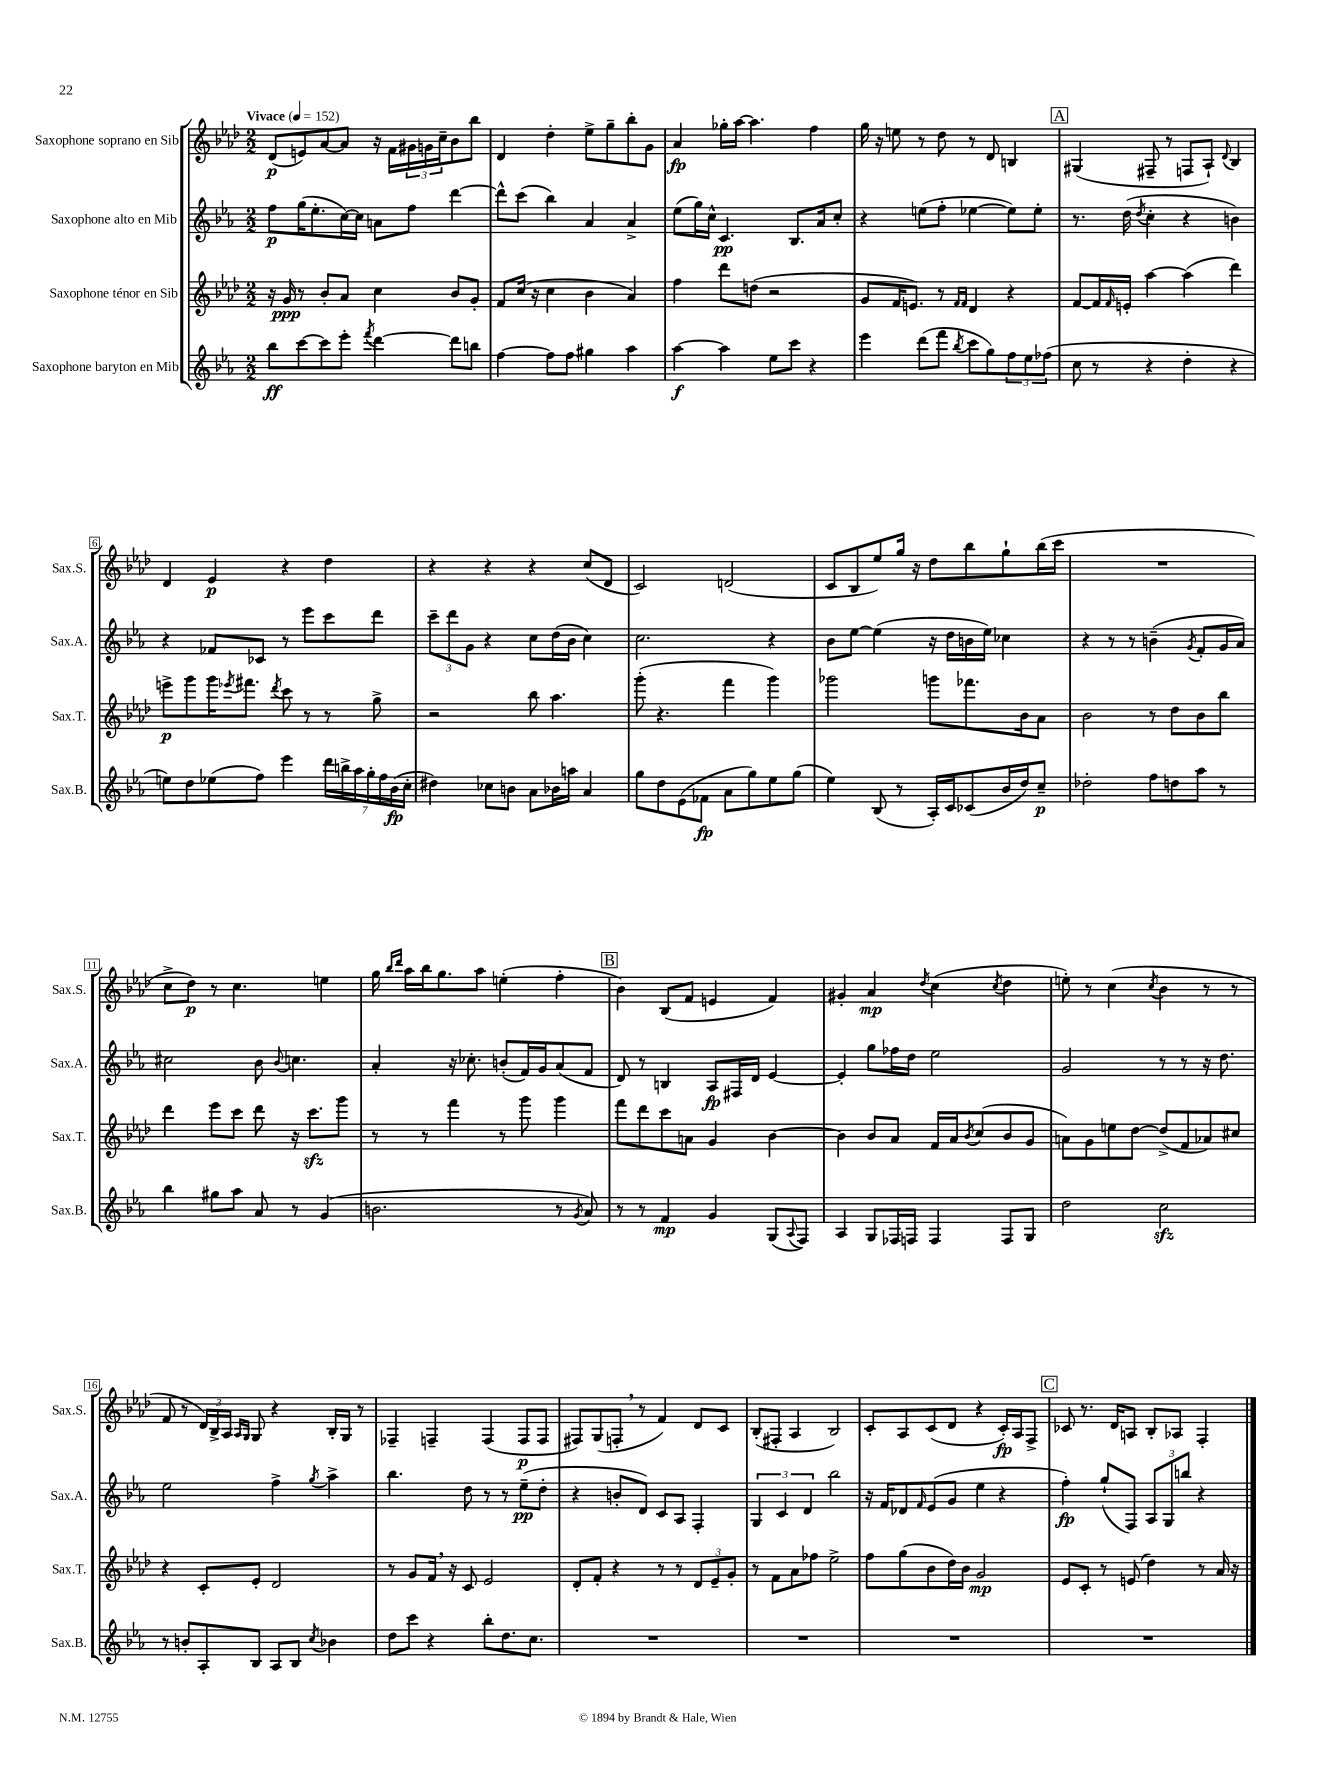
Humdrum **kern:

**kern	**dynam	**kern	**dynam	**kern	**dynam	**kern	**dynam
*part4	*part4	*part3	*part3	*part2	*part2	*part1	*part1
*staff4	*staff4	*staff3	*staff3	*staff2	*staff2	*staff1	*staff1
*I"Saxophone baryton en Mib	*	*I"Saxophone ténor en Sib	*	*I"Saxophone alto en Mib	*	*I"Saxophone soprano en Sib	*
*I'Sax.B.	*	*I'Sax.T.	*	*I'Sax.A.	*	*I'Sax.S.	*
*clefG2	*	*clefG2	*	*clefG2	*	*clefG2	*
*k[b-e-a-]	*	*k[b-e-a-d-]	*	*k[b-e-a-]	*	*k[b-e-a-d-]	*
*M2/2	*	*M2/2	*	*M2/2	*	*M2/2	*
*MM152	*	*MM152	*	*MM152	*	*MM152	*
=1	=1	=1	=1	=1	=1	=1	=1
!	!	!	!	!	!	!LO:TX:a:B:t=Vivace	!
8bb-\L	ff	16r	.	8ff\L	p	(8d-/L	p
.	.	16g/	ppp	.	.	.	.
[8ccc\	.	8r	.	(16gg\K	.	8en/)	.
.	.	.	.	8.ee-'\	.	.	.
8ccc\]	.	8b-'/L	.	.	.	[8a-/	.
8eee-'\J	.	8a-/J	.	[16cc\L)	.	8a-/J]	.
.	.	.	.	16cc\JJ]	.	.	.
8qfff/	.	.	.	.	.	.	.
[4ddd\	.	4cc\	.	8an\L	.	16r	.
.	.	.	.	.	.	16f\LL	.
.	.	.	.	8ff\J	.	24g#X\	.
.	.	.	.	.	.	24gn\	.
.	.	.	.	.	.	24cc~\J	.
8ddd\L]	.	8b-/L	.	[4ddd\	.	8b-\	.
8bbn\J	.	8g'/J	.	.	.	8bb-\J	.
=2	=2	=2	=2	=2	=2	=2	=2
[4ff\	.	8f/L	.	8ddd^^\L]	.	4d-/	.
.	.	(16cc/Jk	.	(8ccc\J	.	.	.
.	.	16r	.	.	.	.	.
8ff\L]	.	4cc\	.	4bb-\)	.	4dd-'\	.
8ff\J	.	.	.	.	.	.	.
4gg#X\	.	4b-\	.	4a-/	.	8ee-^\L	.
.	.	.	.	.	.	8gg~\	.
4aa-\	.	4a-/)	.	4a-^/	.	8bb-'\	.
.	.	.	.	.	.	8g\J	.
=3	=3	=3	=3	=3	=3	=3	=3
[4aa-\	f	4ff\	.	(8ee-\L	.	4a-/	fp
.	.	.	.	16gg\L)	.	.	.
.	.	.	.	16cc^^\JJ	.	.	.
4aa-\]	.	8ddd-\L	.	4.c/	pp	16gg-X'\LL	.
.	.	.	.	.	.	[16aa-\JJ	.
.	.	(8ddn\J	.	.	.	4.aa-\]	.
8ee-\L	.	2r	.	.	.	.	.
8ccc\J	.	.	.	8.B-/L	.	.	.
4r	.	.	.	.	.	4ff\	.
.	.	.	.	16a-/k	.	.	.
.	.	.	.	8cc'/J	.	.	.
=4	=4	=4	=4	=4	=4	=4	=4
4eee-\	.	8g/L	.	4r	.	16gg\	.
.	.	.	.	.	.	16r	.
.	.	16f/K	.	.	.	8een\	.
.	.	8.en/J)	.	.	.	.	.
(8ddd\L	.	.	.	(8een\L	.	8r	.
8fff\J	.	8r	.	8ff'\J	.	8dd-\	.
.	.	16qqf/LL	.	.	.	.	.
8qbb-/	.	16qqf/JJ	.	.	.	.	.
8ccc\L	.	4d-/	.	[4ee-X\	.	8r	.
8gg\)	.	.	.	.	.	8d-/	.
12ff\	.	4r	.	8ee-\L])	.	4Bn/	.
12ee-\	.	.	.	.	.	.	.
.	.	.	.	8ee-'\J	.	.	.
(12ff-X\J	.	.	.	.	.	.	.
!!LO:REH:place=s1:t=A
=5	=5	=5	=5	=5	=5	=5	=5
8cc\	.	[8f/L	.	8.r	.	(4G#X/	.
8r	.	16f/L]	.	.	.	.	.
.	.	16qqf/	.	.	.	.	.
.	.	16en'/JJ	.	(16dd\	.	.	.
.	.	.	.	8qdd/	.	.	.
4r	.	[4aa-\	.	4cc'\	.	8F#X~/	.
.	.	.	.	.	.	8r	.
4dd'\	.	(4aa-\]	.	4r	.	8Fn/L	.
.	.	.	.	.	.	8A-`/J)	.
.	.	.	.	.	.	8qqd-/	.
4r	.	4ddd-\)	.	4bn\)	.	4B-/	.
!!LO:LB:g=z
=6	=6	=6	=6	=6	=6	=6	=6
8een\L)	.	8eeen^\L	p	4r	.	4d-/	.
8dd\	.	8ggg\	.	.	.	.	.
(8ee-X\	.	16ggg\K	.	8f-X/L	.	4e-/	p
.	.	8qeee-X/	.	.	.	.	.
.	.	8.fff#X\J	.	.	.	.	.
8ff\J)	.	.	.	8c-X/J	.	.	.
.	.	8qddd-/	.	.	.	.	.
4eee-\	.	8ccc\	.	8r	.	4r	.
.	.	8r	.	8eee-\L	.	.	.
28ddd\LL	.	8r	.	8ccc\	.	4dd-\	.
28bbn^\	.	.	.	.	.	.	.
28aa-\	.	.	.	.	.	.	.
28gg'\	.	.	.	.	.	.	.
.	.	8gg^\	.	8ddd\J	.	.	.
28ff\	.	.	.	.	.	.	.
(28b-\	fp	.	.	.	.	.	.
28cc'\JJ	.	.	.	.	.	.	.
=7	=7	=7	=7	=7	=7	=7	=7
4dd#X\)	.	2r	.	12ccc~\L	.	4r	.
.	.	.	.	12ddd\	.	.	.
.	.	.	.	12g\J	.	.	.
8cc-X\L	.	.	.	4r	.	4r	.
8bn\J	.	.	.	.	.	.	.
8a-\L	.	8bb-\	.	8cc\L	.	4r	.
16b-X\L	.	4.aa-\	.	(16dd\L	.	.	.
16aan\JJ	.	.	.	16b-\JJ	.	.	.
4a-/	.	.	.	4cc\)	.	(8cc/L	.
.	.	.	.	.	.	8d-/J	.
=8	=8	=8	=8	=8	=8	=8	=8
8gg\L	.	(8ggg'\	.	2.cc\	.	2c/)	.
8dd\	.	4.r	.	.	.	.	.
(8e-\	.	.	.	.	.	.	.
8f-X\J	fp	.	.	.	.	.	.
8a-\L	.	4fff\	.	.	.	(2dn/	.
8gg\)	.	.	.	.	.	.	.
8ee-\	.	4ggg\)	.	4r	.	.	.
(8gg\J	.	.	.	.	.	.	.
=9	=9	=9	=9	=9	=9	=9	=9
4ee-\)	.	2ggg-X\	.	8b-\L	.	8c/L	.
.	.	.	.	[8ee-\J	.	8B-/	.
(8B-/	.	.	.	(4ee-\]	.	8ee-/)	.
8r	.	.	.	.	.	16gg/Jk	.
.	.	.	.	.	.	16r	.
16A-'/LL)	.	8gggn\L	.	16r	.	8dd-\L	.
16c/J	.	.	.	16dd\LL	.	.	.
(8c-X/	.	8.fff-X\	.	16bn\	.	8bb-\	.
.	.	.	.	16ee-\JJ)	.	.	.
16b-/L	.	.	.	4cc-X\	.	8gg`\	.
16dd/J)	.	16b-\k	.	.	.	.	.
8cc~/J	p	8a-\J	.	.	.	(16bb-\L	.
.	.	.	.	.	.	16ccc\JJ	.
=10	=10	=10	=10	=10	=10	=10	=10
2dd-X'\	.	2b-\	.	4r	.	1r	.
.	.	.	.	8r	.	.	.
.	.	.	.	8r	.	.	.
8ff\L	.	8r	.	(4bn~\	.	.	.
8ddn\	.	8dd-\L	.	.	.	.	.
.	.	.	.	8qg/	.	.	.
8aa-\J	.	8b-\	.	8f'/L	.	.	.
8r	.	8bb-\J	.	16g/L	.	.	.
.	.	.	.	16a-/JJ)	.	.	.
!!LO:LB:g=z
=11	=11	=11	=11	=11	=11	=11	=11
4bb-\	.	4ddd-\	.	2cc#X\	.	8cc^\L	.
.	.	.	.	.	.	8dd-\J)	p
8gg#X\L	.	8eee-\L	.	.	.	8r	.
8aa-\J	.	8ccc\J	.	.	.	4.cc\	.
8a-/	.	8ddd-\	.	8b-\	.	.	.
.	.	.	.	8qqb-/	.	.	.
8r	.	16r	.	4.ccn\	.	.	.
.	.	8.ccczz\L	.	.	.	.	.
(4g/	.	.	.	.	.	4een\	.
.	.	8ggg\J	.	.	.	.	.
=12	=12	=12	=12	=12	=12	=12	=12
2.bn\	.	8r	.	4a-'/	.	16gg\	.
.	.	.	.	.	.	16qqbb-/LL	.
.	.	.	.	.	.	16qqddd-/JJ	.
.	.	.	.	.	.	16aa-\LL	.
.	.	8r	.	.	.	16bb-\J	.
.	.	.	.	.	.	8.gg\	.
.	.	4fff\	.	16r	.	.	.
.	.	.	.	8.cc-X'\	.	.	.
.	.	.	.	.	.	8aa-\J	.
.	.	8r	.	(8bn'/L	.	(4een'\	.
.	.	8ggg\	.	16f/L)	.	.	.
.	.	.	.	16g/J	.	.	.
8r	.	4ggg\	.	(8a-/	.	4ff'\	.
8qg/	.	.	.	.	.	.	.
8a-/)	.	.	.	8f/J	.	.	.
!!LO:REH:place=s1:t=B
=13	=13	=13	=13	=13	=13	=13	=13
8r	.	8fff\L	.	8d/)	.	4b-\)	.
8r	.	8ddd-\	.	8r	.	.	.
4f/	mp	8ccc\	.	4Bn/	.	(8B-/L	.
.	.	8an\J	.	.	.	8f/J	.
4g/	.	4g/	.	8A-/L	fp	4en/	.
.	.	.	.	16F#X/L	.	.	.
.	.	.	.	16d/JJ	.	.	.
(8G/L	.	[4b-\	.	[4e-/	.	4f/)	.
8qqA-/	.	.	.	.	.	.	.
8F/J)	.	.	.	.	.	.	.
=14	=14	=14	=14	=14	=14	=14	=14
4A-/	.	4b-\]	.	4e-'/]	.	4g#X'/	.
8G/L	.	8b-/L	.	8gg\L	.	4a-/	mp
16F-X/L	.	8a-/J	.	16ff-X\L	.	.	.
16Fn/JJ	.	.	.	16dd\JJ	.	.	.
.	.	.	.	.	.	8qdd-/	.
4F/	.	16f/LL	.	2ee-\	.	(4cc\	.
.	.	16a-/J	.	.	.	.	.
.	.	8qb-/	.	.	.	.	.
.	.	(8cc/	.	.	.	.	.
.	.	.	.	.	.	8qcc/	.
8F/L	.	8b-/	.	.	.	4dd-\	.
8G/J	.	8g/J	.	.	.	.	.
=15	=15	=15	=15	=15	=15	=15	=15
2dd\	.	8an\L)	.	2g/	.	8een'\)	.
.	.	8g\	.	.	.	8r	.
.	.	8een\	.	.	.	(4cc\	.
.	.	[8dd-\J	.	.	.	.	.
.	.	.	.	.	.	8qcc/	.
2cczz\	.	(8dd-^/L]	.	8r	.	4b-\	.
.	.	8f/	.	8r	.	.	.
.	.	8a-X/)	.	16r	.	8r	.
.	.	.	.	8.dd\	.	.	.
.	.	8cc#X/J	.	.	.	8r	.
!!LO:LB:g=z
=16	=16	=16	=16	=16	=16	=16	=16
8r	.	4r	.	2ee-\	.	8f/	.
8bn'/L	.	.	.	.	.	8r	.
8A-'/	.	8c'/L	.	.	.	24d-/LL)	.
.	.	.	.	.	.	24B-^/	.
.	.	.	.	.	.	24A-/JJ	.
.	.	.	.	.	.	16qqA-/LL	.
.	.	.	.	.	.	16qqG/JJ	.
8B-/J	.	8e-'/J	.	.	.	8G/	.
8A-/L	.	2d-/	.	4ff^\	.	4r	.
8B-/J	.	.	.	.	.	.	.
8qcc/	.	.	.	8qgg/	.	.	.
4b-X\	.	.	.	4aa-^\	.	16B-'/LL	.
.	.	.	.	.	.	16G/JJ	.
.	.	.	.	.	.	8r	.
=17	=17	=17	=17	=17	=17	=17	=17
8dd\L	.	8r	.	4.bb-\	.	4F-X~/	.
8ccc\J	.	8g/L	.	.	.	.	.
4r	.	16f,/Jk	.	.	.	4Fn~/	.
.	.	16r	.	.	.	.	.
.	.	8c/	.	8dd\	.	.	.
8bb-'\L	.	2e-/	.	8r	.	(4F/	.
8.dd\	.	.	.	8r	.	.	.
.	.	.	.	(8ee-~\L	pp	8F/L	p
8.cc\J	.	.	.	.	.	.	.
.	.	.	.	8dd'\J	.	8F/J	.
=18	=18	=18	=18	=18	=18	=18	=18
1r	.	8d-'/L	.	4r	.	8F#X/L)	.
.	.	8f'/J	.	.	.	(8G/	.
.	.	4r	.	8bn'/L	.	8Fn',/J	.
.	.	.	.	8d/J)	.	8r	.
.	.	8r	.	8c/L	.	4f/)	.
.	.	8r	.	8A-/J	.	.	.
.	.	12d-/L	.	4F'/	.	8d-/L	.
.	.	12e-~/	.	.	.	.	.
.	.	.	.	.	.	8c/J	.
.	.	12g'/J	.	.	.	.	.
=19	=19	=19	=19	=19	=19	=19	=19
1r	.	8r	.	6G/	.	(8B-'/L	.
.	.	8f\L	.	.	.	8F#X'/J	.
.	.	.	.	6c/	.	.	.
.	.	8a-\	.	.	.	4A-/	.
.	.	.	.	6d/	.	.	.
.	.	8ff-X\J	.	.	.	.	.
.	.	2ee-^\	.	2bb-\	.	2B-/)	.
=20	=20	=20	=20	=20	=20	=20	=20
1r	.	8ff\L	.	16r	.	8c'/L	.
.	.	.	.	16f/KL	.	.	.
.	.	(8gg\	.	8d-X/	.	8A-/	.
.	.	.	.	16qqf/	.	.	.
.	.	8b-\	.	(8e-/	.	(8c/	.
.	.	16dd-\L)	.	8g/J	.	8d-/J	.
.	.	16b-\JJ	.	.	.	.	.
.	.	2g/	mp	4ee-\	.	4r	.
.	.	.	.	4r	.	16c'/LL)	fp
.	.	.	.	.	.	16A-/J	.
.	.	.	.	.	.	8F^/J	.
!!LO:REH:place=s1:t=C
=21	=21	=21	=21	=21	=21	=21	=21
1r	.	8e-/L	.	4ff'\)	fp	8c-X/	.
.	.	8c'/J	.	.	.	8.r	.
.	.	8r	.	(8gg`/L	.	.	.
.	.	.	.	.	.	16d-/KL	.
.	.	(8en/	.	8F/J)	.	8An/J	.
.	.	4dd-\)	.	12A-/L	.	8B-'/L	.
.	.	.	.	12G/	.	.	.
.	.	.	.	.	.	8A-X/J	.
.	.	.	.	12bbn/J	.	.	.
.	.	8r	.	4r	.	4F'/	.
.	.	16a-/	.	.	.	.	.
.	.	16r	.	.	.	.	.
==	==	==	==	==	==	==	==
*-	*-	*-	*-	*-	*-	*-	*-
